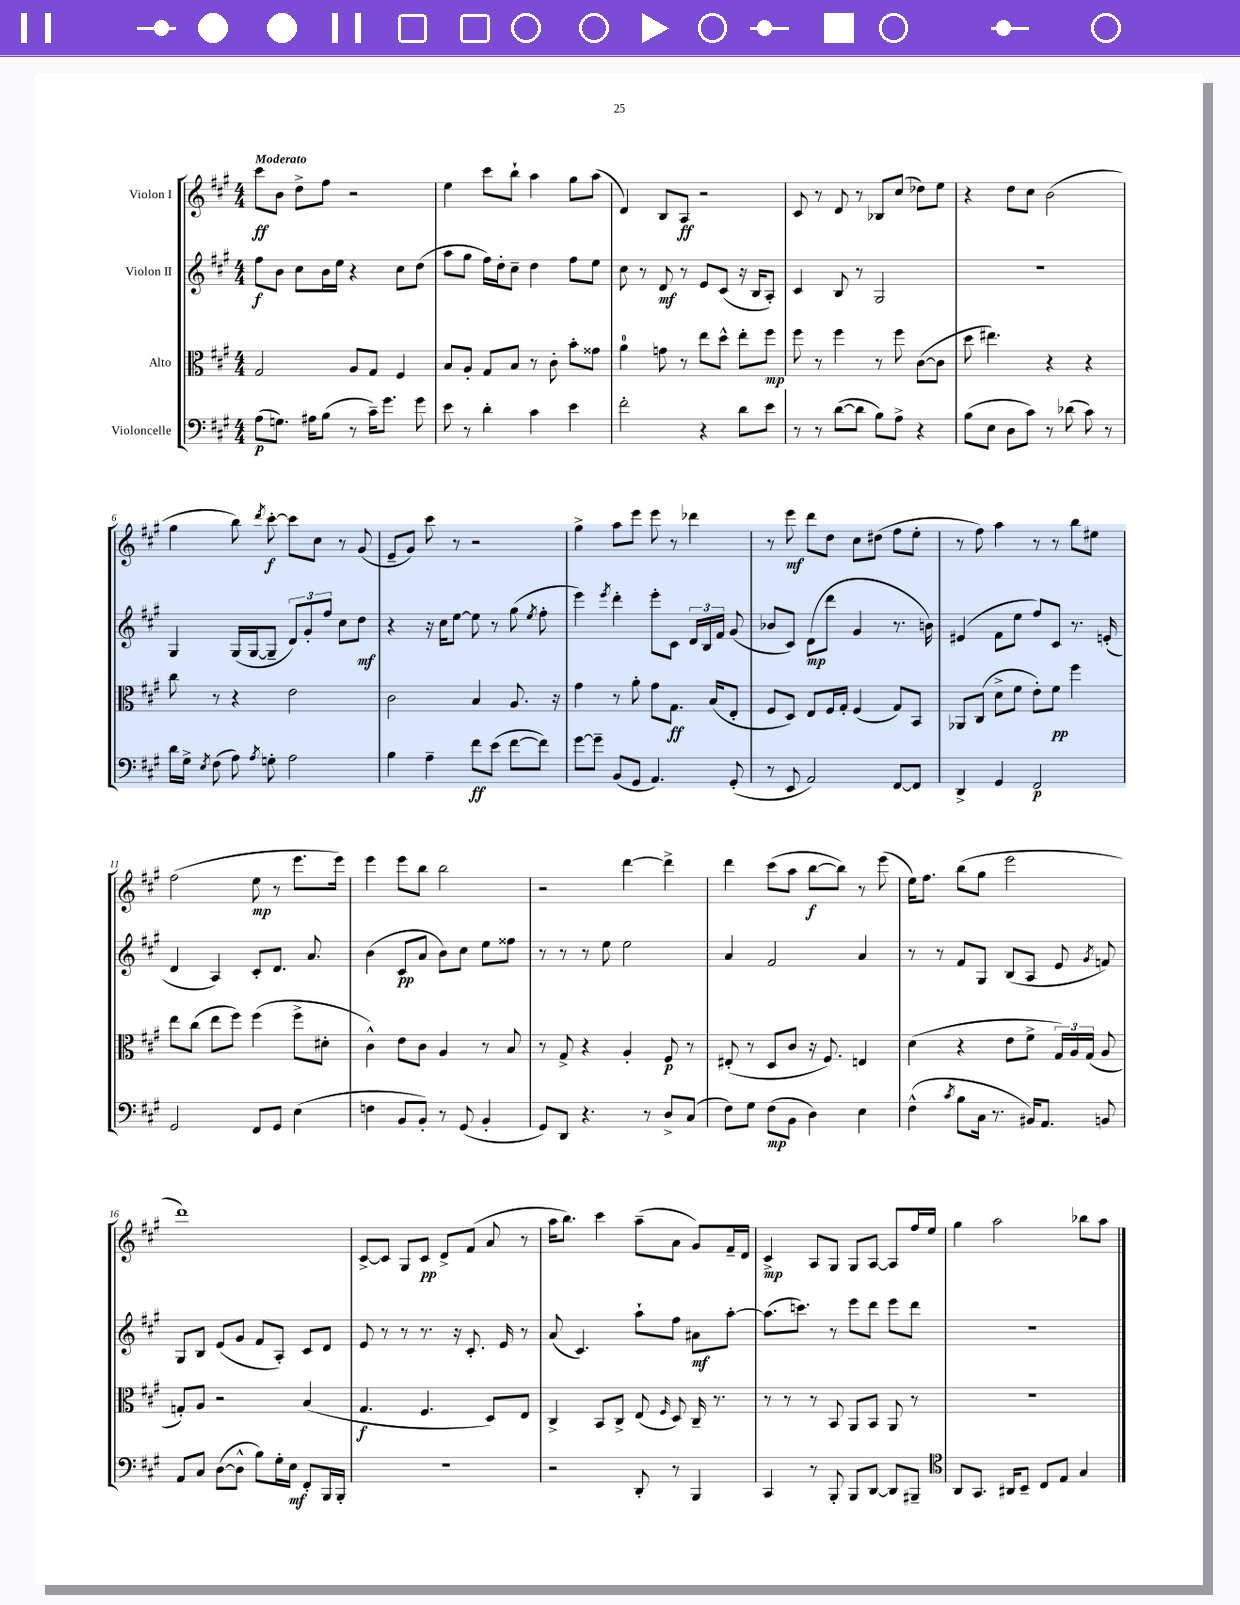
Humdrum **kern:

**kern	**kern	**kern	**kern
*staff4	*staff3	*staff2	*staff1
*clefF4	*clefC3	*clefG2	*clefG2
*k[f#c#g#]	*k[f#c#g#]	*k[f#c#g#]	*k[f#c#g#]
*M4/4	*M4/4	*M4/4	*M4/4
(8A	2G#	8ff#	8ccc#
8.G)	.	8b	8b
.	.	8cc#	8dd^
16A#	.	.	.
(8B	.	16b	8ff#
.	.	16ee	.
8r	8A	4r	2r
16c#~)	8G#	.	.
8.g#	.	.	.
.	4F#	8cc#	.
8g#	.	(8dd	.
=	=	=	=
8e	8B	8aa	4ee
8r	8A'	8gg#	.
4d'	8G#	16ff#)	8ccc#
.	.	16dd'	.
.	8B	8cc#~	8bb`
4c#	8r	4dd	4aa
.	8c#'	.	.
4e	8b'	8ff#	8gg#
.	8g##	8ee	(8aa
=	=	=	=
2f#'	4a	8cc#	4d)
.	.	8r	.
.	8g	8d	8B
.	8r	8r	8A
4r	8ee	8e	2r
.	8dd^^	(8c#	.
8d	8ee'	16r	.
.	.	16B	.
8e	8ff#	8A')	.
=	=	=	=
8r	8ff#	4c#	8c#
8r	8r	.	8r
([8d	4ff#	8B	8d
8d]	.	8r	8r
8B)	8r	2G#	8B-
8A^	8ff#	.	(8cc#
4r	([8c#	.	8dd-)
.	8c#]	.	8ee
=	=	=	=
(8B	8dd	1r	4r
8E	4.ee#)	.	.
8D	.	.	8dd
8c#)	.	.	8cc#
8r	4r	.	(2b
(8d-	.	.	.
8c#)	4r	.	.
8r	.	.	.
=	=	=	=
16d	8cc#	4G#	4gg#
16G#^	.	.	.
8qE	.	.	.
(8F#	8r	.	.
8A)	4r	(16G#	8bb)
.	.	[16G#	.
8qA	.	.	8qddd
8G'	.	8G#~]	[8ccc#'
2A	2e	12d)	8ccc#]
.	.	12g#'	.
.	.	.	8cc#
.	.	12ff#	.
.	.	8cc#	8r
.	.	8dd	(8g#
=	=	=	=
4B	2c#	4r	8e~
.	.	.	8g#)
4A~	.	16r	8ccc#
.	.	16cc#	.
.	.	[8ee	8r
8f#	4B	8ee]	2r
(8e	.	8r	.
[8f#	8.A	(8gg#	.
.	.	8qee	.
8f#])	.	8ff#'	.
.	16r	.	.
=	=	=	=
[8g#	4g#	4eee)	4gg#^
8g#~]	.	.	.
.	.	8qeee	.
(8BB	8r	4ddd'	8aa
8GG#	8a'	.	8eee
4.AA)	8g#	8eee'	8eee
.	8.G#	8c#	8r
.	.	24d	4ddd-
.	.	24B	.
.	(16B	.	.
.	.	24f#	.
(8GG#'	8E'	(8g#	.
=	=	=	=
8r	8F#	8b-	8r
8EE	8D)	8c#)	8eee
2AA)	8E	(8d	8ddd
.	16F#	8ddd	8dd
.	16G#'	.	.
.	(4F#	4g#	8cc#
.	.	.	(8dd#
[8FF#	8G#)	8.r	8ff#
8FF#]	8BB	.	8ee'
.	.	16b)	.
=	=	=	=
4DD^	8AA-	(4e#	8r
.	(8C#	.	8ff#)
4GG#	8d^	8f#	4aa
.	8f#	8ee	.
2FF#	8e')	8ff#)	8r
.	8f#	8c#	8r
.	4ff#	8.r	8bb
.	.	.	8ee#
.	.	(16e'	.
=	=	=	=
2GG#	8ee	4d	(2ff#
.	(8cc#	.	.
.	8ee	4A)	.
.	8ff#)	.	.
8FF#	(4ff#	8c#'	8ee
8GG#	.	8.d	8r
(4E	8ff#^	.	8.eee
.	.	8.a	.
.	8d#'	.	.
.	.	.	16eee)
=	=	=	=
4F	4c#^^)	(4b	4eee
8BB	8e	8c#	8eee
8BB')	8c#	8a	8bb
8r	4A	8b)	2bb
(8GG#	.	8cc#	.
4BB'	8r	8ee	.
.	8B	8ff##	.
=	=	=	=
8GG#)	8r	8r	2r
8DD	8G#^	8r	.
4.r	4r	8r	.
.	.	8ee	.
.	4A'	2ee	[4ddd
8r	.	.	.
8D^	8F#	.	4ddd^]
(8C#	8r	.	.
=	=	=	=
8F#)	(8E#'	4a	4ddd
8G#	8r	.	.
(8F#	8D	2f#	(8ccc#
8BB	8c#	.	8aa
4D)	16r	.	[8bb
.	8.F#)	.	.
.	.	.	8bb])
4E	4E	4a	8r
.	.	.	(8eee
=	=	=	=
(4F#^^	(4d	8r	16ee)
.	.	.	8.ff#
.	.	8r	.
8qc#	.	.	.
8B	4r	8f#	(8bb
16C#	.	8G#	8gg#
8.r	.	.	.
.	8e	(8B	2eee
16BB#)	8f#^	8A	.
8.AA	.	.	.
.	24G#)	8e	.
.	24A	.	.
.	(24G#	.	.
.	.	8qg#	.
8BB	8A	8f)	.
=	=	=	=
8AA	8G')	8G#	1ddd)
8C#	8A	8B	.
([8D	2r	(8e	.
8D^^]	.	8g#	.
8B)	.	8f#	.
16G#'	.	8A')	.
16E	.	.	.
8FF#'	(4B	8c#	.
16BBB	.	8d	.
16BBB'	.	.	.
=	=	=	=
1r	4.G#	8e	[8c#^
.	.	8r	8c#]
.	.	8r	8G#
.	4.F#	8.r	8c#
.	.	.	8d^
.	.	16r	.
.	.	8.c#'	(8f#
.	8D)	.	8a
.	.	16e	.
.	8E	8r	8r
=	=	=	=
2r	4C#^	(8a	16aa
.	.	.	8.bb)
.	.	4.c#)	.
.	8BB	.	4ccc#
.	8C#^	.	.
8DD'	(8E	8aa`	(8aa~
.	16qqF#	.	.
8r	8D)	8ff#	8a
4BBB	16C#~	8a#	8g#)
.	8.r	.	.
.	.	[8aa'	16f#~
.	.	.	16d
=	=	=	=
4CC#	8r	(8.aa]	4c#^
.	8r	.	.
.	.	8.ccc)	.
8r	8r	.	8A
8BBB'	8BB	8r	8G#
8BBB	8AA	8eee	8G#
[8DD	8BB	8ddd	[8A
8DD]	8AA	8eee	8A]
8BBB#~	8r	8ddd	16ff#
.	.	.	16ee
=	=	=	=
*clefC4	*	*	*
8AA	1r	1r	4gg#
8.GG#	.	.	.
.	.	.	2aa
16AA#	.	.	.
8BB~	.	.	.
8C#	.	.	.
8E	.	.	.
4G#	.	.	8bb-
.	.	.	8aa
==	==	==	==
*-	*-	*-	*-
